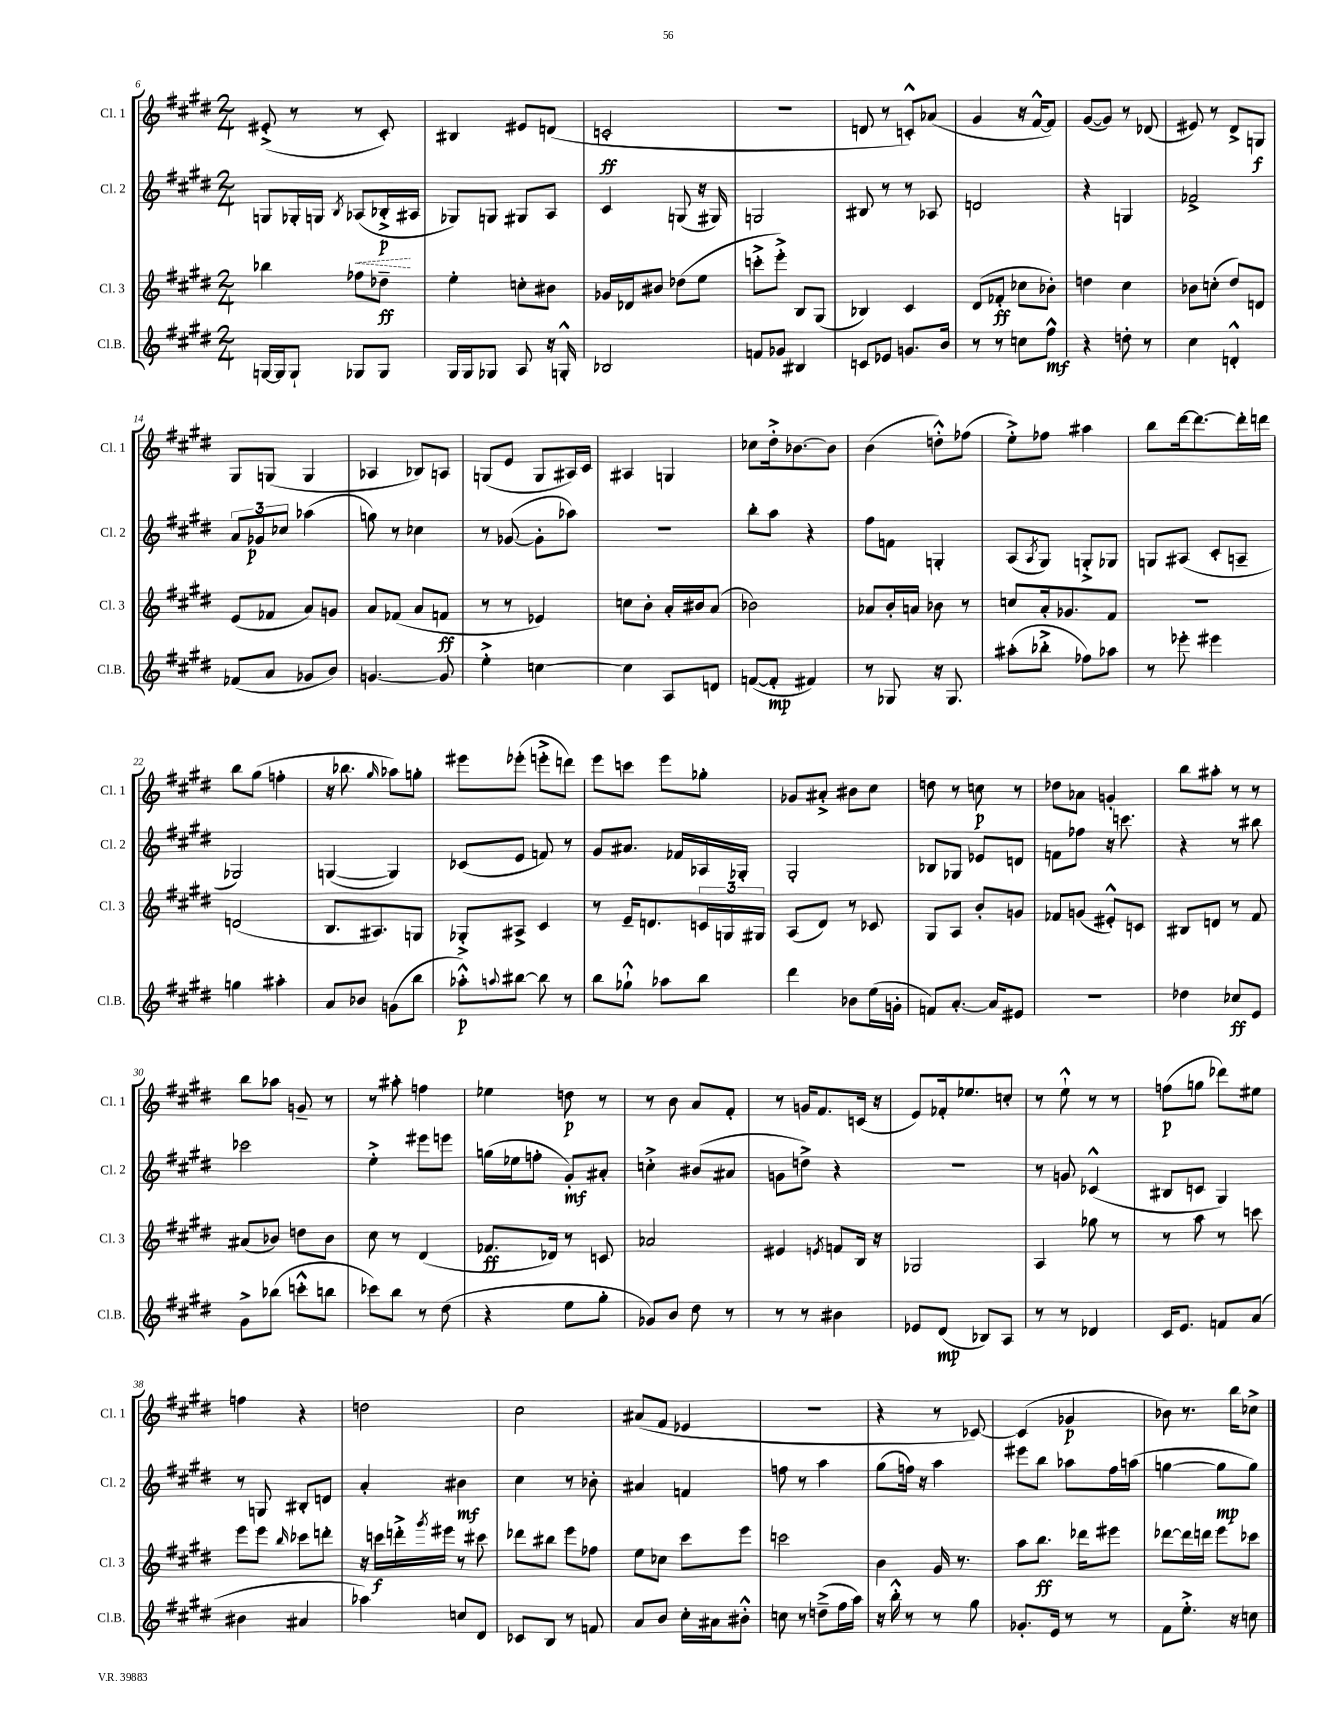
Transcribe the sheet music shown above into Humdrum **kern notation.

**kern	**kern	**kern	**kern
*staff4	*staff3	*staff2	*staff1
*clefG2	*clefG2	*clefG2	*clefG2
*k[f#c#g#d#]	*k[f#c#g#d#]	*k[f#c#g#d#]	*k[f#c#g#d#]
*M2/4	*M2/4	*M2/4	*M2/4
[16G	4bb-	8G	(8e#'^
16G]	.	.	.
8G`	.	16G-'	8r
.	.	16G	.
.	.	8qB	.
8G-	8ff-	(8A-	8r
8G-	8dd-~	16B-'^	8c#')
.	.	16A#	.
=	=	=	=
16G#	4ee'	8G-)	4B#
16G#	.	.	.
8G-	.	8G	.
8A	8cc'	8G#	8e#
16r	8b#	8A	(8d
16G'^^	.	.	.
=	=	=	=
2B-	16g-	4c#	2c'
.	16d-	.	.
.	8b#	.	.
.	(8dd-	(8G	.
.	8ee	16r	.
.	.	16G#)	.
=	=	=	=
8f	8ccc'^	2G	2r
8g-	8eee'^)	.	.
4B#	8B	.	.
.	(8G#	.	.
=	=	=	=
8c	4B-)	8B#	8d
8e-	.	8r	8r
8.g	4c#	8r	8c'^^)
.	.	8A-	(8a-
16b	.	.	.
=	=	=	=
8r	(8d#	2d	4g#
8r	8f-'	.	.
8cc	8cc-	.	16r
.	.	.	[16f#^^
8ff#^^	8b-')	.	8f#])
=	=	=	=
4r	4dd	4r	([8g#
.	.	.	8g#])
8dd'	4cc#	4G	8r
8r	.	.	(8d-
=	=	=	=
4cc#	8b-	2f-^	8e#)
.	(8cc'	.	8r
4d'^^	8dd#)	.	8d#^
.	8d	.	8G
=	=	=	=
(8f-	(8e	12a	8G#
.	.	12g-	.
8a	8f-	.	(8G
.	.	12cc-	.
8g-	8a)	(4aa-	4G
8b)	8g	.	.
=	=	=	=
[4.g	8a	8gg)	4A-
.	(8f-	8r	.
.	8a	4cc-	8B-)
8g]	8f	.	8A
=	=	=	=
4ee'^	8r	8r	(8G
.	8r	([8g-	8e
[4cc	4e-)	8g-']	8G
.	.	8aa-)	16A#)
.	.	.	16c#
=	=	=	=
4cc]	8cc	2r	4A#
.	8b'	.	.
8A	16a'	.	4G
.	16b#	.	.
8d	(8a	.	.
=	=	=	=
([8f	2b-)	8bb'	8cc-
8f']	.	8aa	16dd#'^
.	.	.	[8.b-
4f#)	.	4r	.
.	.	.	8b-]
=	=	=	=
8r	8a-	8ff#	(4b
8G-	16b'	8f	.
.	16a	.	.
16r	8b-	4G'	8dd'^^)
8.G-	.	.	.
.	8r	.	(8ff-
=	=	=	=
(8aa#'	8cc	(8A	8ee'^)
.	.	8qA	.
8bb-'^	16a'	8G#)	8ff-
.	8.g-	.	.
8ff-)	.	8G'^	4aa#
8aa-	8f#	8G-	.
=	=	=	=
8r	2r	8G	8bb
8eee-'	.	(8A#	[16ddd#
.	.	.	8.ddd#_
4eee#	.	8c#'	.
.	.	8A~	16ddd#']
.	.	.	16ddd
=	=	=	=
4gg	(2d	2G-)	8bb
.	.	.	(8gg#
4aa#'	.	.	4ff'
=	=	=	=
8a	8.B	([4G	16r
.	.	.	8.bb-
8b-	.	.	.
.	8.A#)	.	.
.	.	.	16qqgg#
(8g	.	4G])	8aa-)
8bb	8G	.	8gg'
=	=	=	=
8aa-'^^)	8G-'^	(8c-	8eee#
8qqaa	.	.	.
[8bb#	8A#^	8e	(8eee-'
8bb#]	4c#	8f)	8eee'^
8r	.	8r	8ddd)
=	=	=	=
8bb	8r	8g#	8eee
8gg-`^^	16e~	8.a#	8ccc
.	8.d	.	.
8aa-	.	.	8eee
.	.	16f-	.
8bb	24c	16A-	8gg-'
.	24G	.	.
.	.	16G-'	.
.	24G#	.	.
=	=	=	=
4ddd#	(8A	2G#'	8g-
.	8d#)	.	8a#'^
8b-	8r	.	8b#
(16ee	8c-	.	8cc#
16g'	.	.	.
=	=	=	=
8f)	8G#	8B-	8dd
[8.a'	8A	8G-	8r
.	8b'	8e-	8cc
16a]	.	.	.
8e#	8g	8d	8r
=	=	=	=
2r	8f-	8f	8dd-
.	(8g	8ff-	8a-
.	8e#'^^)	16r	4g'
.	.	8.ccc	.
.	8c	.	.
=	=	=	=
4dd-	8B#	4r	8bb
.	8d	.	8aa#'
8cc-	8r	8r	8r
8e	8f#	8bb#	8r
=	=	=	=
8g#^	(8a#	2ccc-	8bb
(8bb-	8b-)	.	8aa-
8ccc'^^	8dd	.	8g~
8bb	8b-	.	8r
=	=	=	=
8ccc-)	8cc#	4ee'^	8r
8bb	8r	.	8aa#'
8r	(4d#	8eee#	4ff
(8dd#	.	8eee	.
=	=	=	=
4r	8.f-	(16gg	4ee-
.	.	16ee-	.
.	.	8ff'	.
.	16d-)	.	.
8ee	8r	8g#')	8dd
8gg#'	8c	8a#'	8r
=	=	=	=
8g-)	2a-	4cc'^	8r
8b	.	.	8b
8dd#	.	(8b#	8a
8r	.	8a#	8f#'
=	=	=	=
8r	4e#	8g	8r
8r	.	8dd^)	16g
.	.	.	8.f#
.	8qe	.	.
4b#	8f	4r	.
.	16B	.	(16c
.	16r	.	16r
=	=	=	=
8e-	2G-	2r	8e)
(8d#	.	.	16f-'
.	.	.	8.ee-
8B-)	.	.	.
8A	.	.	8cc'
=	=	=	=
8r	4A	8r	8r
8r	.	8g	8ee`^^
4d-	8gg-	(4c-^^	8r
.	8r	.	8r
=	=	=	=
16c#	8r	8B#	(8ff
8.e	.	.	.
.	8aa	8c	8gg
8f	8r	4G#)	8ddd-)
(8a	8ccc	.	8ee#
=	=	=	=
4b#	8eee	8r	4ff
.	8eee	8G	.
.	16qqbb	.	.
4a#	8ccc-	8B#'	4r
.	8ddd'	8d	.
=	=	=	=
4aa-)	16r	4a'	2dd
.	16ccc	.	.
.	16ddd'^	.	.
.	8qggg#	.	.
.	16eee#	.	.
8cc	8r	4b#	.
8d#	8ccc#	.	.
=	=	=	=
8c-	8ddd-	4cc#	2cc#
8B	8bb#	.	.
8r	8eee	8r	.
8f	8ff-	8b-'	.
=	=	=	=
8a	8ee	4a#	(8a#
8b	8cc-	.	8f#
16cc#'	8ccc#	4f	4e-
16a#	.	.	.
8b#'^^	8eee	.	.
=	=	=	=
8cc	2ccc	8ff	2r
8r	.	8r	.
(8dd~^	.	4aa	.
16ff#	.	.	.
16aa)	.	.	.
=	=	=	=
16r	4b	(8gg#	4r
16bb'^^	.	.	.
8r	.	16ff)	.
.	.	16r	.
8r	16g#	4aa	8r
.	8.r	.	.
8gg#	.	.	[8c-)
=	=	=	=
8.g-'	8aa	8eee#	(4c-]
.	8.bb	8bb	.
16e	.	.	.
8r	.	8aa-	4g-
.	16ddd-	.	.
8r	8eee#	16ff#	.
.	.	(16aa	.
=	=	=	=
8f#	[8ddd-	[4gg	8b-)
8.ee'^	16ddd-]	.	8.r
.	16ddd	.	.
.	8eee	8gg]	.
16r	.	.	16bb
8cc	8ccc-	8gg)	8cc-^
==	==	==	==
*-	*-	*-	*-
